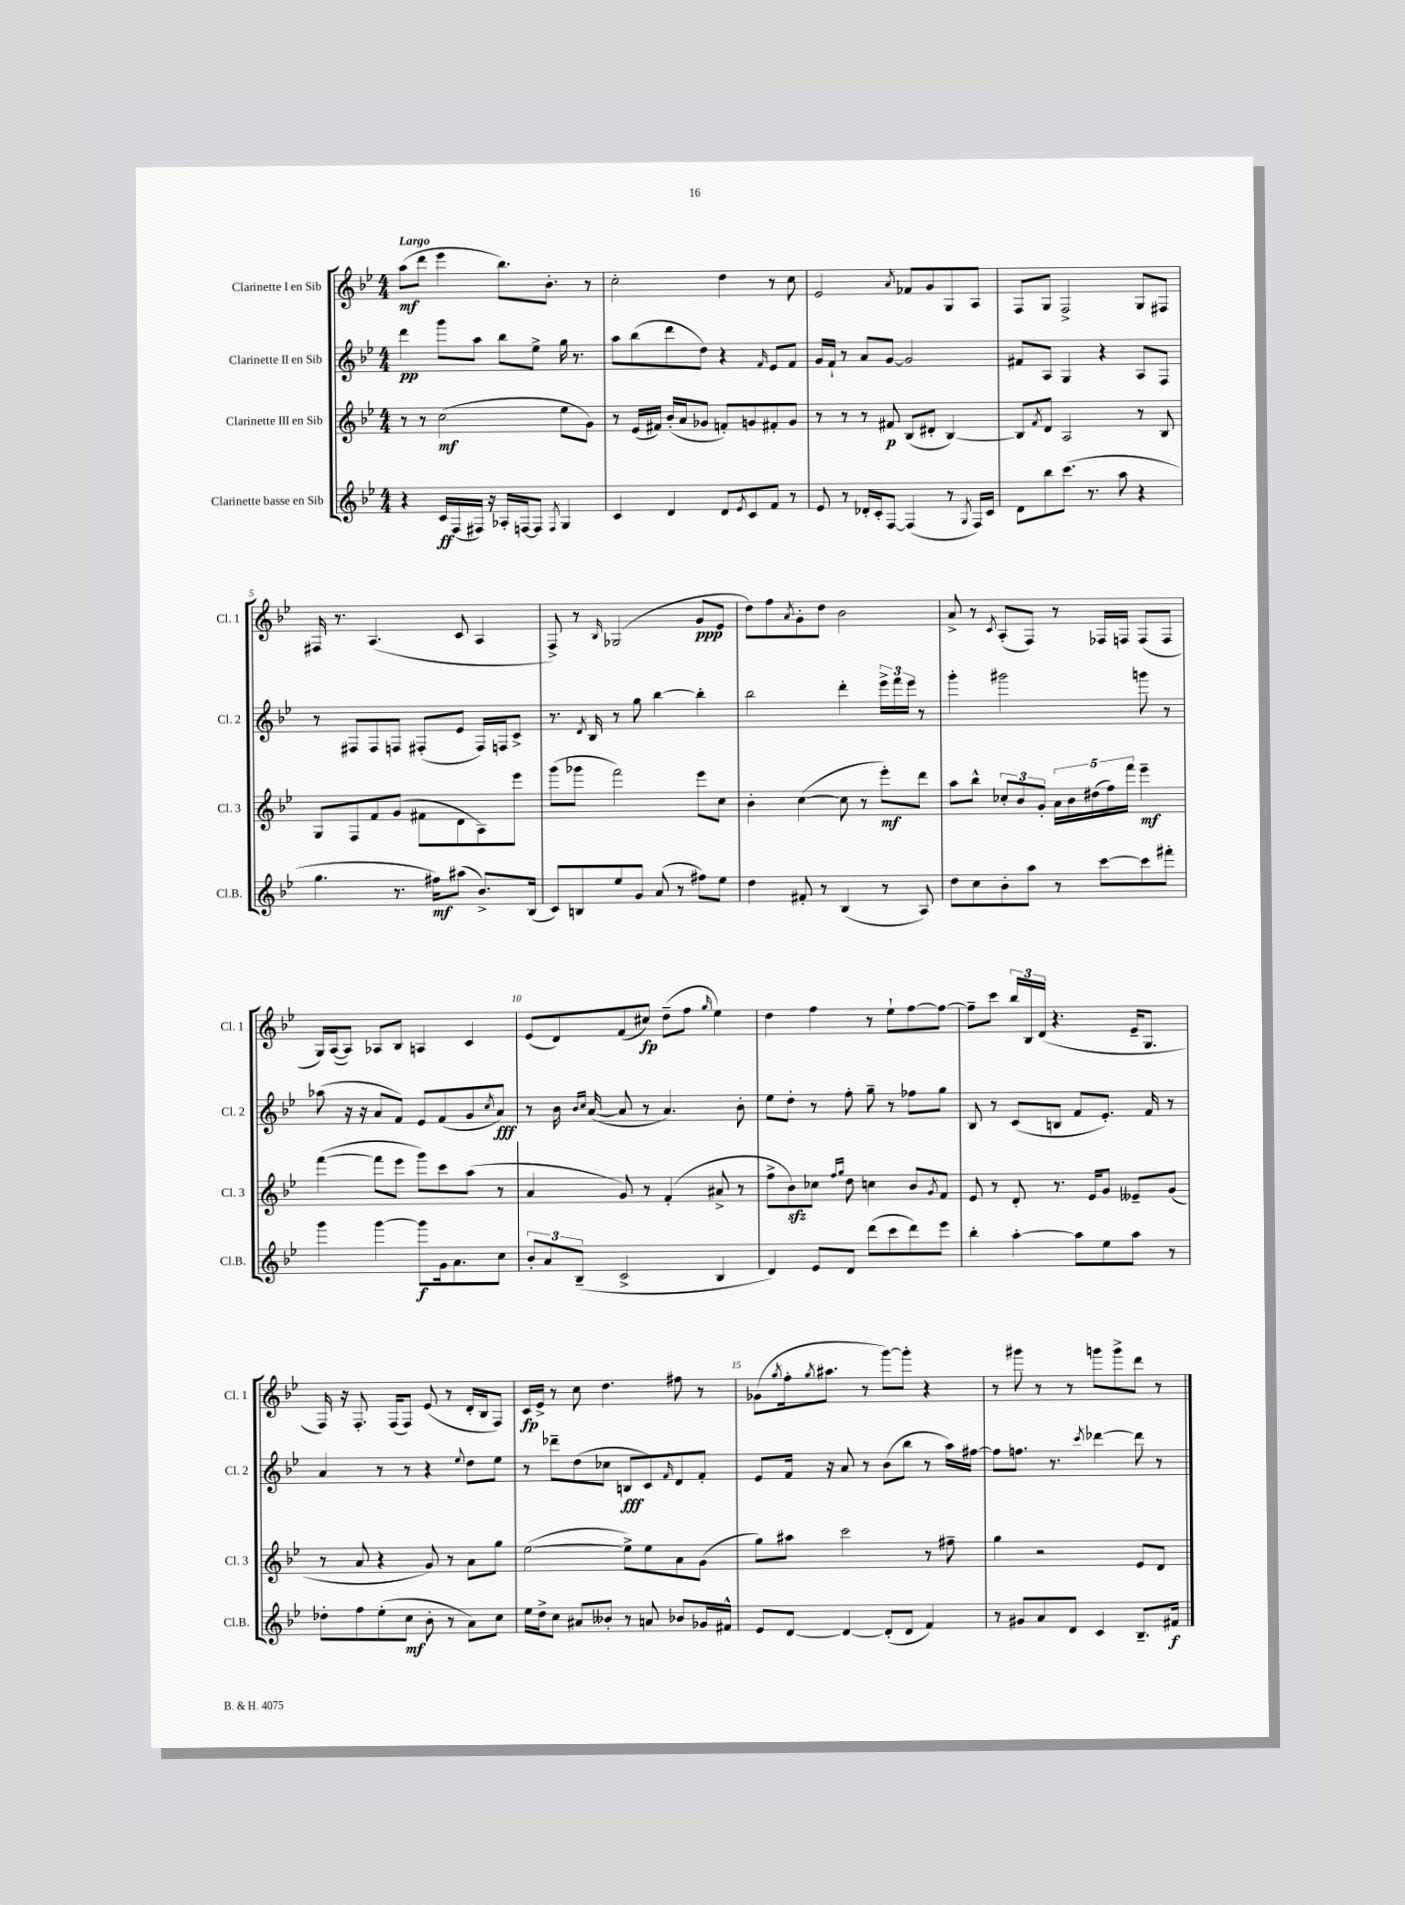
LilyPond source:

<<
\new StaffGroup <<
\new Staff = "s0" \with { instrumentName = "Clarinette I en Sib" shortInstrumentName = "Cl. 1" } {
    \clef treble \key bes \major \numericTimeSignature \time 4/4 \tempo "Largo"
    a''8\mf( d'''8 ees'''4 bes''8.) bes'8.-. r8 |
    c''2-. d''4 r8 c''8 |
    ees'2 \acciaccatura { a'8 } fes'8 g'8 g8 a8 |
    f8 g8 f2-> g8 fis8 |
    fis16 r8. a4.( c'8 a4 |
    f8->) r8 \grace { bes16 } ges2( g'8\ppp ees'8 |
    d''8) f''8 \acciaccatura { a'8 } g'8-. d''8 bes'2 |
    a'8-> r8 \acciaccatura { c'8 } a8-.( f8) r8 fes16 f16 f8( f8 |
    g16) a16~( a8) aes8 bes8 a4 c'4 |
    ees'8( d'8) f'8( cis''8\fp) d''8--( f''8 \grace { g''16 } ees''4) |
    d''4 f''4 r8 ees''8-! f''8~ f''8~ |
    f''8-- c'''8 \tuplet 3/2 { bes''16 bes16 d'16( } r4. ees'16-- g8. |
    f16) r16 f8.-. f16( f8) ees'8( r8 d'16-. bes16 f8) |
    c'16\fp ees'16-> r8 c''8 d''4. fis''8 r8 |
    ges'8( \acciaccatura { g''8 } f''16-. \acciaccatura { g''8 } ais''8. r8 g'''8~) g'''8-. r4 |
    r8 gis'''8 r8 r8 g'''8 g'''8-> d'''8 r8 \bar "|." |
}
\new Staff = "s1" \with { instrumentName = "Clarinette II en Sib" shortInstrumentName = "Cl. 2" } {
    \clef treble \key bes \major \numericTimeSignature \time 4/4
    d'''4\pp g'''8 a''8 bes''8 ees''8-> g''16 r8. |
    a''8 bes''8( d'''8 d''8) r4 \grace { f'16 } ees'8 f'8 |
    g'16 f'16-! r8 a'8 g'8~ g'2 |
    fis'8 a8 g4 r4 a8 f8 |
    r8 fis8 fis8 f8 fis8-.( ees'8 fis16) f16 c'8-> |
    r8. \acciaccatura { d'8 } bes16 r8 g''8 bes''4~ bes''4-. |
    bes''2 d'''4-. \tuplet 3/2 { ees'''16-> f'''16 ees'''16 } r8 |
    g'''4-. gis'''2 g'''8 r8 |
    aes''8( r16 r16 a'8 f'8) ees'8 f'8( g'8 \acciaccatura { c''8 } a'8\fff) |
    r8 bes'16 \grace { bes'16 c''16 } a'16~( a'8 r8 a'4.) bes'8-. |
    ees''8 d''8-. r8 f''8-. g''8-- r8 fes''8 g''8 |
    bes8 r8 c'8( b8 f'8 ees'8.-.) f'16 r8 |
    a'4 r8 r8 r4 \appoggiatura { ees''8 } d''8 ees''8 |
    r8 des'''8-- d''8( ces''8 b8\fff c'8) \grace { f'16 } d'8 f'8-. |
    ees'8 f'16 r16 a'8 r8 bes'8( bes''8 r8 a''16) fis''16~ |
    fis''8 f''8. r8. \acciaccatura { c'''8 } des'''4~ des'''8 r8 \bar "|." |
}
\new Staff = "s2" \with { instrumentName = "Clarinette III en Sib" shortInstrumentName = "Cl. 3" } {
    \clef treble \key bes \major \numericTimeSignature \time 4/4
    r8 r8 c''2\mf( ees''8 g'8) |
    r8 ees'16( fis'16) bes'16-.( a'16 ges'8 f'8-.) g'8 fis'8-. g'8 |
    r8 r8 r8 fis'8\p bes8( dis'8-. bes4~) |
    bes8 \acciaccatura { f'8 } d'8 a2 r8 bes8 |
    g8 f8 f'8 g'8( fis'8 d'8 a8) ees'''8 |
    g'''8( ges'''8 f'''2) ees'''8 c''8 |
    bes'4-. c''4~( c''8 r8 ees'''8-.\mf) d'''8 |
    a''8 bes''8-^ \tuplet 3/2 { ces''8-. bes'8 g'8-. } \tuplet 5/4 { a'16 bes'16 dis''16( f''16) f'''16 } ees'''4--\mf |
    f'''4~( f'''8 ees'''8 g'''8) c'''8 a''8( r8 |
    a'4 g'8) r8 f'4-.( ais'8-> r8 |
    f''8-> bes'8\sfz) ces''8 \grace { f''16 g''16 } d''8 c''4 bes'8 \acciaccatura { g'8 } f'8 |
    ees'8 r8 d'8-. r8. ees'16 g'8 eeses'8-- g'8( |
    r8 a'8 r4 g'8) r8 a'8 g''8 |
    ees''2~( ees''8->) ees''8 a'8 g'8( |
    g''8) ais''8 c'''2 r8 fis''8-- |
    g''4 r2 ees'8 d'8 \bar "|." |
}
\new Staff = "s3" \with { instrumentName = "Clarinette basse en Sib" shortInstrumentName = "Cl.B." } {
    \clef treble \key bes \major \numericTimeSignature \time 4/4
    r4 c'16\ff f16( fis16) r16 aes16-. f16~ f8 \acciaccatura { f8 } g4 |
    c'4 d'4 d'8 \acciaccatura { ees'8 } c'8 f'8 r8 |
    ees'8 r8 des'16-. c'16-. f8~ f4( r8 \acciaccatura { g8 } f16) c'16 |
    d'8 bes''8 c'''8.( r8. a''8 r4 |
    g''4. r8. fis''16\mf) ais''8( bes'8.->) bes16( |
    c'8) b8 ees''8 g'8 a'8( r8 fis''8) ees''8 |
    d''4 fis'8-. r8 bes4( r8 a8) |
    d''8 c''8 bes'8-. a''8 r8 c'''8~ c'''8 fis'''8-. |
    g'''4 g'''4~ g'''8\f g'16 a'8. c''8 |
    \tuplet 3/2 { bes'8-. a'8 bes8--( } c'2-> bes4 |
    d'4) ees'8 d'8 d'''8( c'''8 d'''8) ees'''8 |
    bes''4-. a''4~-. a''8 ees''8 a''8 r8 |
    des''8-. f''8 ees''8-.( c''8\mf bes'8-. r8 a'8) c''8 |
    ees''16 d''16-> c''8 ais'8 beses'8-. r8 a'8 bes'8 ges'16 fis'16-^ |
    ees'8 d'8~ d'4~ d'8-.( d'8 f'4) |
    r8 gis'8 a'8 d'8 c'4 bes8.-- fis'16\f \bar "|." |
}
>>
>>
\layout { \context { \Score \override BarNumber.break-visibility = ##(#f #t #t) barNumberVisibility = #(every-nth-bar-number-visible 5) } }
